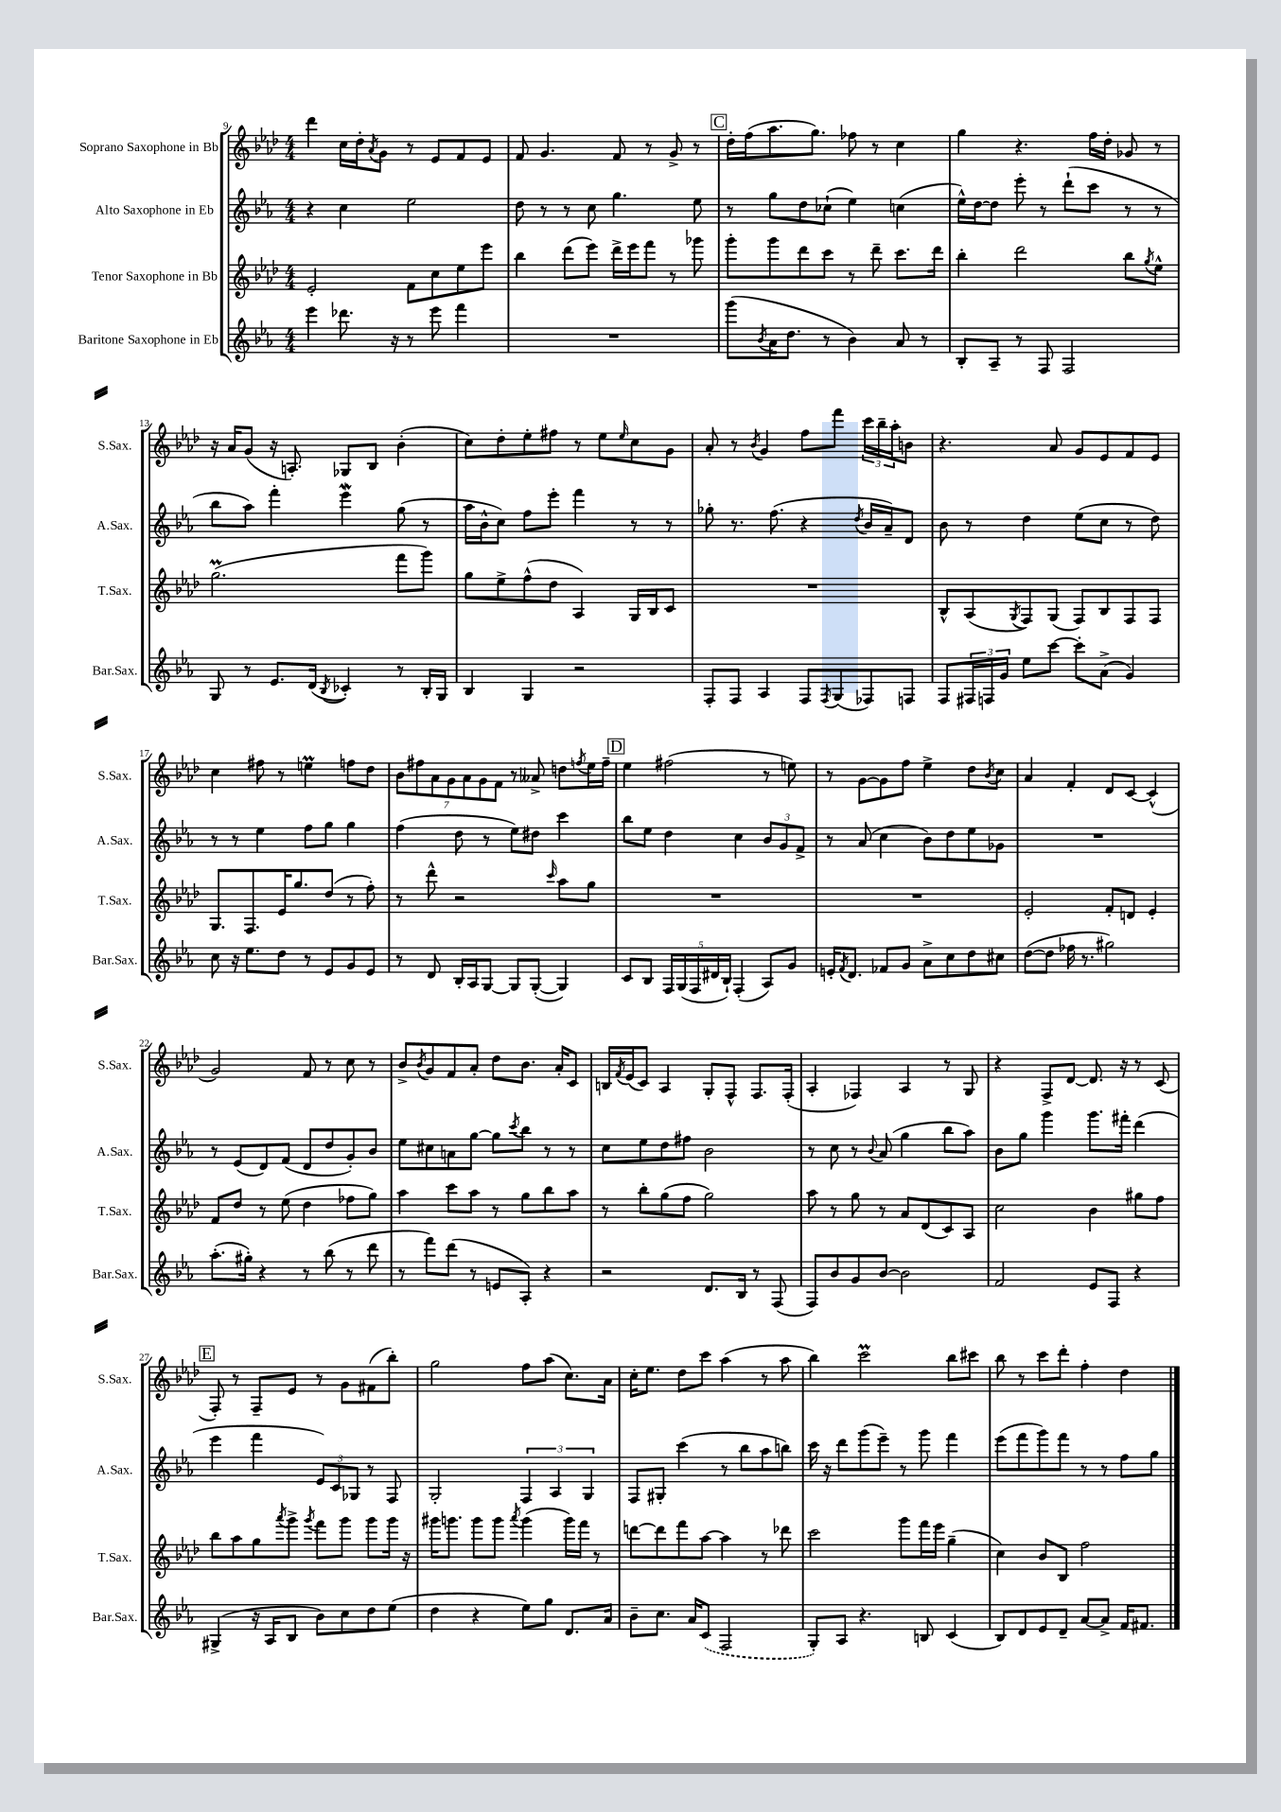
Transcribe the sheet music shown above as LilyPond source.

<<
\new StaffGroup <<
\new Staff = "s0" \with { instrumentName = "Soprano Saxophone in Bb" shortInstrumentName = "S.Sax." } {
    \clef treble \key aes \major \numericTimeSignature \time 4/4
    des'''4 c''16 des''16-. \acciaccatura { aes'8 } g'8 r8 ees'8 f'8 ees'8 |
    f'8 g'4. f'8 r8 g'8-> r8 |
    \mark \markup { \box "C" } des''16-. f''16( aes''8. g''8.) fes''8 r8 c''4 |
    g''4 r4. f''16 des''16-. ges'8 r8 |
    r16 aes'16 g'8( r16 a8.-.) ges8 bes8 bes'4-.( |
    c''8) des''8-. ees''8-. fis''8 r8 ees''8 \grace { ees''16 } c''8 g'8 |
    aes'8-. r8 \acciaccatura { bes'8 } g'4 f''8 f'''8 \tuplet 3/2 { c'''16 bes''16-- aes''16-. } b'8 |
    r4. aes'8 g'8 ees'8 f'8 ees'8 |
    c''4 fis''8 r8 e''4\prall f''8 des''8 |
    \tuplet 7/4 { bes'8 fis''8 aes'8 g'8 aes'8 g'8 f'8 } r8 aeses'8-> d''8 \acciaccatura { f''8 } ees''16 f''16-- |
    \mark \markup { \box "D" } ees''4 fis''2( r8 e''8) |
    r8 g'8~ g'8 f''8 ees''4-> des''8 \acciaccatura { bes'8 } c''8 |
    aes'4 f'4-. des'8 c'8~ c'4-^( |
    g'2) f'8 r8 c''8 r8 |
    bes'8-> \acciaccatura { bes'8 } g'8 f'8 aes'8-. des''8 bes'8. aes'16-. c'8 |
    b16 \acciaccatura { f'8 } ees'16( c'8) aes4 g8-. f8-^ f8. f16-.( |
    aes4-. fes4) aes4 r8 g8 |
    r4 f8-> des'8~ des'8. r16 r8 c'8( |
    \mark \markup { \box "E" } f8-.) r8 f8-- ees'8 r8 g'8 fis'8( bes''8-.) |
    g''2 f''8 aes''8( c''8.) aes'16 |
    c''16-. ees''8. des''8 c'''8 aes''4( r8 aes''8 |
    bes''4) c'''2\prall bes''8 cis'''8 |
    bes''8 r8 c'''8 des'''8-. f''4-. des''4 \bar "|." |
}
\new Staff = "s1" \with { instrumentName = "Alto Saxophone in Eb" shortInstrumentName = "A.Sax." } {
    \clef treble \key ees \major \numericTimeSignature \time 4/4
    r4 c''4 ees''2 |
    d''8 r8 r8 c''8 g''4. ees''8 |
    \mark \markup { \box "C" } r8 g''8 d''8 ces''8-!( ees''4) c''4( |
    ees''16-^) d''16~ d''8 ees'''8-. r8 d'''8-!( c'''8 r8 r8 |
    bes''8 aes''8) f'''4-. ees'''4\mordent g''8( r8 |
    aes''16 bes'16-^ c''8) f''8 ees'''8-. f'''4 r8 r8 |
    ges''8-. r8. f''8.( r4 \acciaccatura { d''8 } bes'16 aes'16--) d'8 |
    bes'8 r8 d''4 ees''8( c''8 r8 d''8) |
    r8 r8 ees''4 f''8 g''8 g''4 |
    f''4( d''8 r8 ees''8) dis''8 c'''4 |
    \mark \markup { \box "D" } bes''8 ees''8 d''4 c''4 \tuplet 3/2 { bes'8 g'8 f'8-> } |
    r8 aes'8( c''4 bes'8) d''8 ees''8 ges'8 |
    R1 |
    r8 ees'8( d'8) f'8( d'8 d''8 g'8-.) bes'8 |
    ees''8 cis''8 a'8 g''8~ g''8 \acciaccatura { c'''8 } bes''8 r8 r8 |
    c''8 ees''8 d''8 fis''8 bes'2 |
    r8 c''8 r8 \appoggiatura { bes'8 } aes'8( g''4 bes''8 aes''8) |
    bes'8 g''8 g'''4 g'''8. fis'''16-. d'''4( |
    \mark \markup { \box "E" } ees'''4 f'''4 \tuplet 3/2 { ees'8) c'8 ges8 } r8 f8 |
    g2-. \tuplet 3/2 { f4 aes4 g4 } |
    f8 gis8-. c'''4( r8 bes''8 aes''8 b''8) |
    c'''16 r16 d'''8 g'''8( ees'''8--) r8 g'''8 f'''4 |
    ees'''8( f'''8 g'''8) f'''8 r8 r8 f''8 g''8 \bar "|." |
}
\new Staff = "s2" \with { instrumentName = "Tenor Saxophone in Bb" shortInstrumentName = "T.Sax." } {
    \clef treble \key aes \major \numericTimeSignature \time 4/4
    ees'2-. f'8 c''8 ees''8 ees'''8 |
    bes''4 des'''8( ees'''8) des'''16-> ees'''16 f'''8 r8 ges'''8 |
    \mark \markup { \box "C" } g'''8-. g'''8 des'''8 c'''8 r8 des'''8-- c'''8. des'''16 |
    bes''4-. des'''2 bes''8 \acciaccatura { g''8 } ees''8-^ |
    g''2.\prall( f'''8 g'''8) |
    g''8 ees''8-> f''8-^( des''8 aes4) g16 bes16 c'8 |
    R1 |
    bes8-^ aes8( \acciaccatura { g8 } f8) g8( f8) bes8 f8 f8 |
    g8. f8. ees'16 g''8. des''8( r8 f''8-.) |
    r8 des'''8-^ r2 \grace { c'''16 } aes''8 g''8 |
    \mark \markup { \box "D" } R1 |
    R1 |
    ees'2-. f'8-. d'8 ees'4-. |
    f'8 des''8 r8 ees''8( des''4 fes''8 g''8) |
    aes''4 c'''8 aes''8 r8 g''8 bes''8 aes''8 |
    r8 bes''8-. g''8( f''8 g''2) |
    aes''8 r8 g''8 r8 aes'8 des'8( c'8) aes8 |
    c''2 bes'4 gis''8 f''8 |
    \mark \markup { \box "E" } bes''8 aes''8 g''8 \acciaccatura { aes'''8 } g'''8-> \acciaccatura { g'''8 } f'''8 g'''8 g'''8 g'''16 r16 |
    gis'''16 g'''8. g'''8 g'''8 \acciaccatura { aes'''8 } g'''4( g'''16) f'''16 r8 |
    d'''8~ d'''8 f'''8 aes''8~ aes''4 r8 des'''8 |
    c'''2 g'''8 f'''16 ees'''16 g''4--( |
    c''4) bes'8 bes8 f''2 \bar "|." |
}
\new Staff = "s3" \with { instrumentName = "Baritone Saxophone in Eb" shortInstrumentName = "Bar.Sax." } {
    \clef treble \key ees \major \numericTimeSignature \time 4/4
    ees'''4 des'''8. r16 r8 ees'''8 f'''4 |
    R1 |
    \mark \markup { \box "C" } g'''8( \acciaccatura { bes'8 } aes'16 d''8. r8 bes'4) aes'8 r8 |
    bes8-. aes8-- r8 f8 f2 |
    g8 r8 ees'8. d'16( \acciaccatura { bes8 } ces'4-.) r8 bes16-. g16 |
    bes4 g4 r2 |
    f8-. f8 aes4 f8 \acciaccatura { f8 } g8( fes8) f8 |
    f8 \tuplet 3/2 { fis16 f16 g'16 } ees''8 c'''8~ c'''8-. aes'8->( g'4) |
    c''8 r16 ees''8. d''8 r8 ees'8 g'8 ees'8 |
    r8 d'8 bes16-. aes16 g8~ g8 g8~-.( g4) |
    \mark \markup { \box "D" } c'8 bes8 \tuplet 5/4 { f16 g16( f16 dis'16 bes16-!) } f4-.( aes8) g'8 |
    e'16-. \acciaccatura { f'8 } d'8. fes'8 g'8 aes'8-> c''8 d''8 cis''8 |
    d''8~( d''8 fes''16 r8. gis''2) |
    aes''8.-.( gis''16-.) r4 r8 bes''8( r8 d'''8 |
    r8 f'''8) d'''8( r8 e'8 aes8-.) r4 |
    r2 d'8. bes16 r8 f8( |
    f8) bes'8 g'8 bes'8~ bes'2 |
    f'2 ees'8 f8 r4 |
    \mark \markup { \box "E" } gis4->( r16 aes16 bes8 bes'8) c''8 d''8 ees''8( |
    d''4 r4 ees''8) g''8 d'8. aes'16 |
    bes'8-- c''8. aes'16 \once \slurDashed c'8( f2 |
    g8-.) aes8 r4. b8 c'4( |
    bes8) d'8 ees'8 d'8-- aes'8~ aes'8-> f'16 fis'8. \bar "|." |
}
>>
>>
\layout { \context { \Score currentBarNumber = #9 } }
